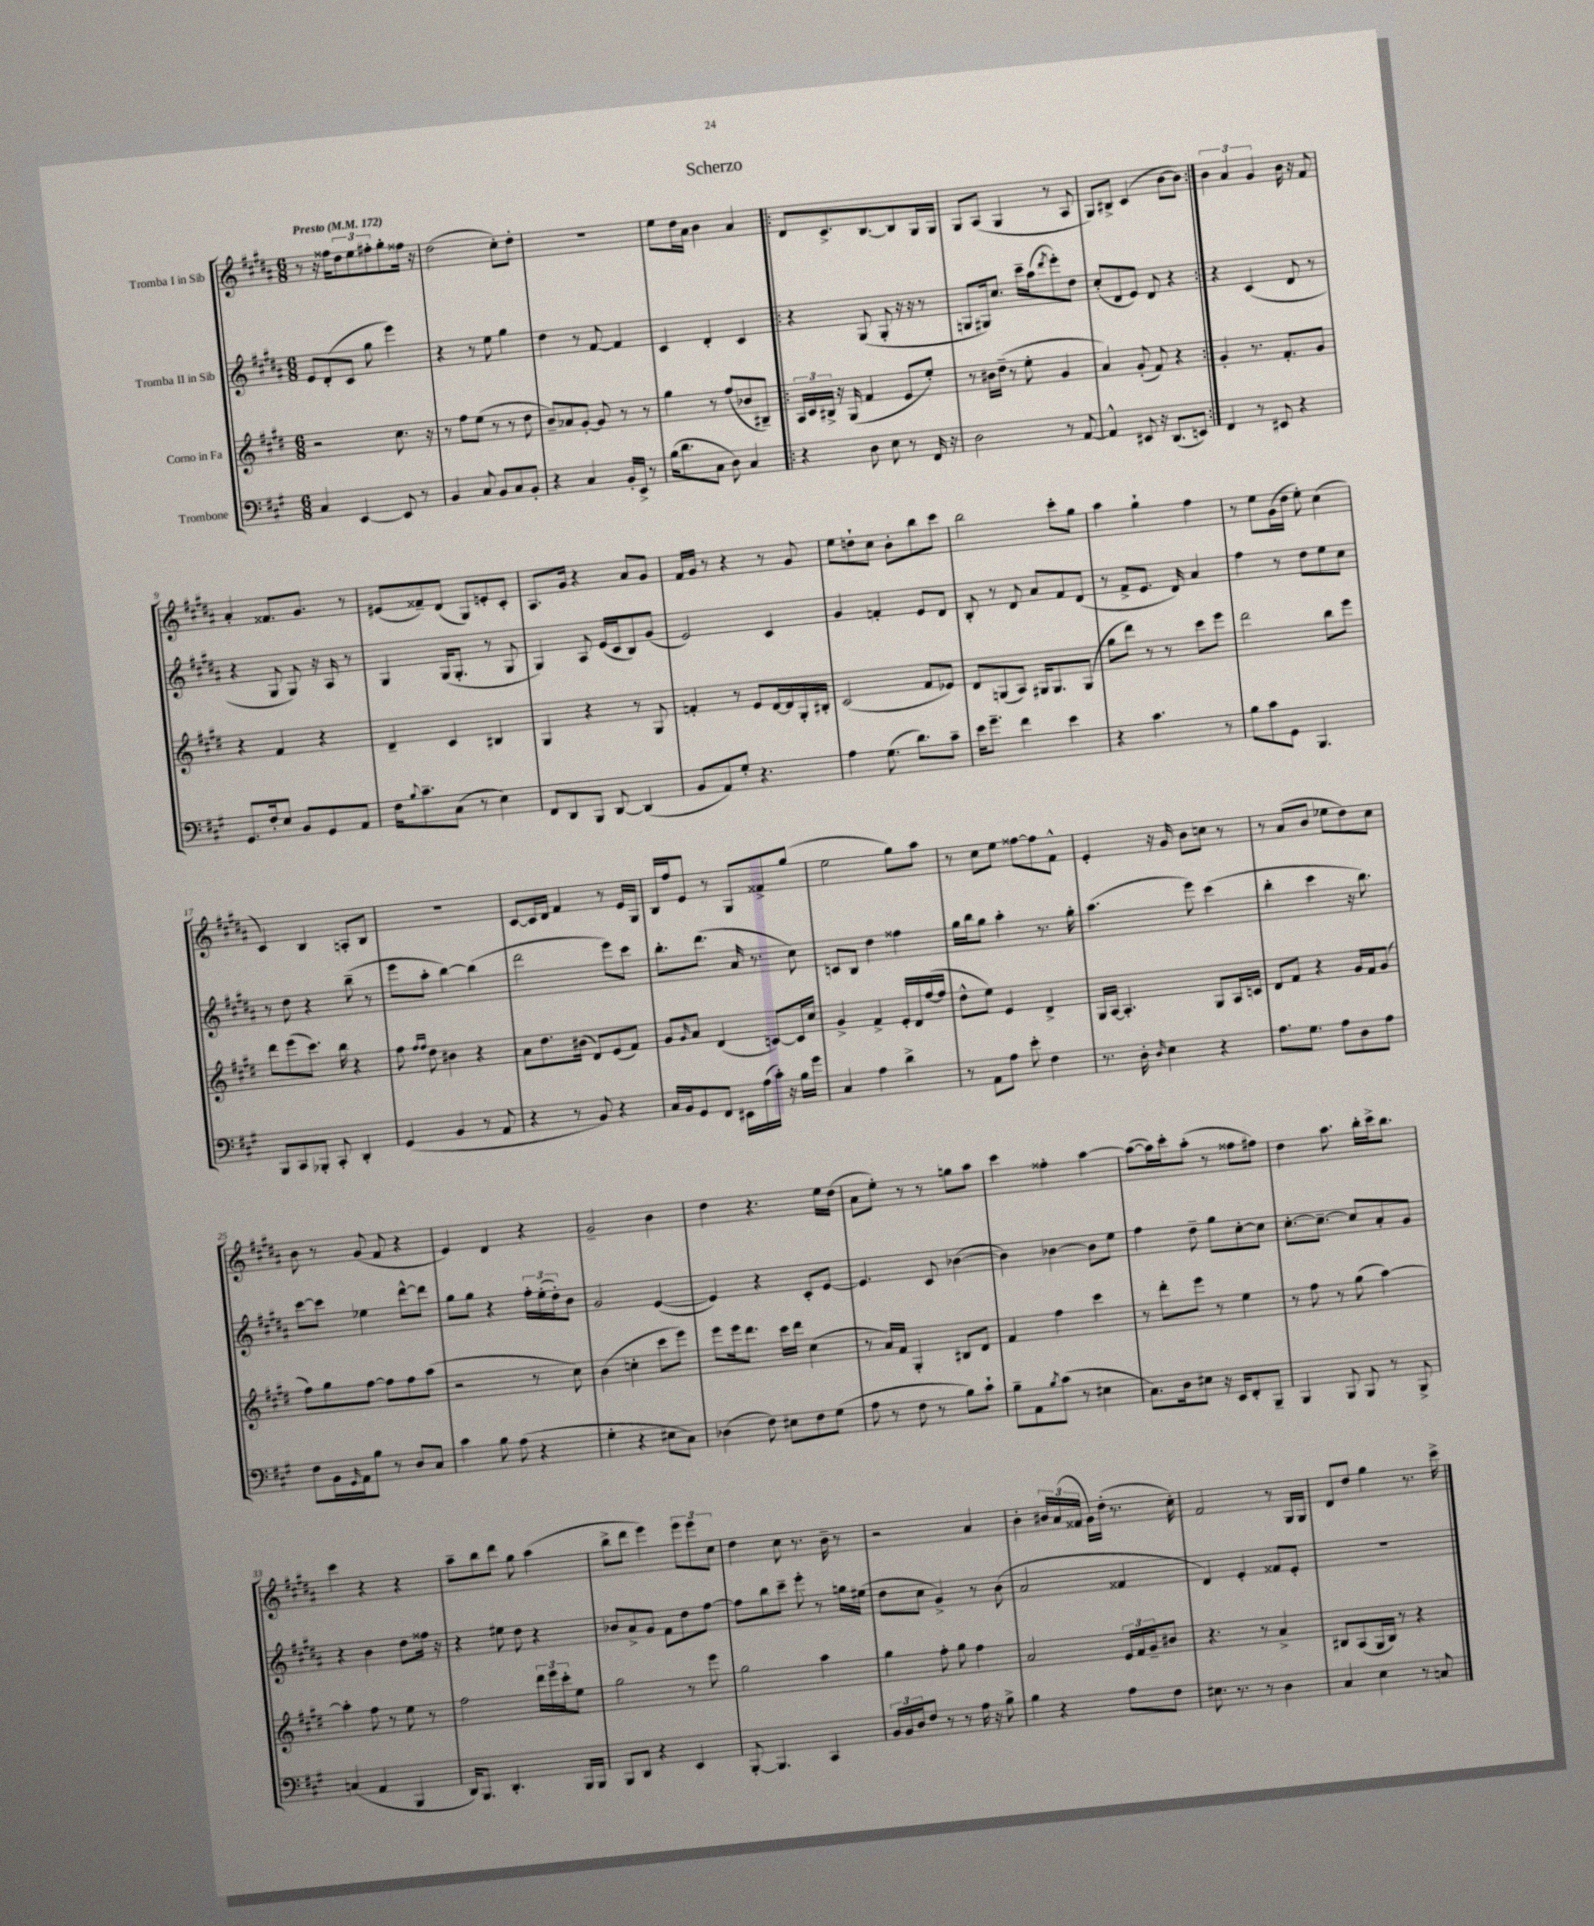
\header { title = "Scherzo" }
<<
\new StaffGroup <<
\new Staff = "s0" \with { instrumentName = "Tromba I in Sib" } {
    \clef treble \key b \major \numericTimeSignature \time 6/8 \tempo "Presto" 4 = 172
    r8 r16 fisis''16 \tuplet 3/2 { dis''8 e''8 fis''8-. } gis''8-. fisis''16 r16 |
    dis''2( cis''8-.) dis''8-. |
    R2. |
    e''8 dis''16 ais'16 b'4 ais'4 |
    \repeat volta 2 { dis'8 cis'8.-> b8.~ b8 gis16 gis16 |
    gis8 ais8( gis4 r8 ais8 |
    gis8) bis8-> cis'4( b'8~ b'8) | }
    \tuplet 3/2 { b'4 ais'4 gis'4 } b'16 r16 fis'8 |
    ais'4-. fisis'8. gis'8. r8 |
    eis'8( fisis'8--) dis'8( gis8) e'8-. cis'8-. |
    ais8. gis'16 r4 ais'8 gis'8 |
    fis'16 gis'16 r8 r4 r8 gis'8 |
    e''8 d''8-! cis''8 b'8-. b''8 cis'''8 |
    b''2 cis'''8-. gis''8 |
    ais''4 gis''4-! fis''4 |
    r8 e''8 gis'16( dis''16 e''8-.) cis''4( |
    cis'4) b4 a8-. b8 |
    R2. |
    cis'8~ cis'16 dis'16 fis'4 r8 e'16 gis16 |
    b16 fis''16 e'8 r8 gis8 fisis'8-> gis''8( |
    e''2 gis''8) ais''8 |
    r8 cis''8 e''8 fisis''8~ fisis''8 fis'8-^ |
    e'4-. r16 gis'16 b'8 c''8 r8 |
    r8 ais'8( b'8 ees''8 dis''8) cis''8 |
    b'8 r8 gis'8( fis'8 r4 |
    e'4) dis'4 r4 |
    gis'2-- b'4 |
    dis''4 r4. e''16 dis''16( |
    ais'8 e''8-.) r8 r8 g''8 ais''8 |
    cis'''4 fisis''4-. ais''4~ |
    ais''8~( ais''16) cis'''16-. ais''8-.( r8 fisis''8 fis''8) |
    dis''4 ais''8. b''16-. cis'''16-> b''8. |
    cis'''4 r4 r4 |
    ais''8-- b''8 dis'''8 gis''8 ais''4( |
    b''8-> dis'''8 e'''4) \tuplet 3/2 { e'''8 e'''8 cis''8 } |
    dis''4 cis''8 r8. b'16-- r8 |
    r2 ais'4 |
    b'4-. \tuplet 3/2 { bis'16 ais'16( fisis'16 } gis'16) dis''16-.( r8. cis''16-.) |
    fis'2 r8 gis16 gis16 |
    dis'8 dis''8 gis''4 r8. cis'''16-> \bar "|." |
}
\new Staff = "s1" \with { instrumentName = "Tromba II in Sib" } {
    \clef treble \key b \major \numericTimeSignature \time 6/8
    e'8 dis'8-.( cis'8 gis''8 e'''4) |
    r4 r8 e''8 gis''4 |
    dis''4 r8 fis'8~ fis'4 |
    cis'4 dis'4-. cis'4 |
    \repeat volta 2 { r4 gis8( gis8-. r16 r16 r8 |
    g8 gis16) cis''8. cis'''16-- ais''16( \acciaccatura { dis'''8 } e'''8-.) dis''8 |
    cis''8-.( dis'8 e'8) dis'8 r4 | }
    r4 cis'4( dis'8 r8 |
    r4 gis8 gis8) r16 ais16 r8 |
    gis4 gis16( gis8.-. r8 gis8 |
    gis4) ais8 e'16( cis'16 b8) gis'8( |
    e'2) cis'4 |
    gis'4 f'4-. e'8 dis'8 |
    b8-. r8 dis'8 ais'8 fis'8 dis'8( |
    r8 fis'8-> e'8. dis'16) ais'4 |
    fis''4 r8 dis''8 e''8 cis''8 |
    r8 dis''8 r4 b''8--( r8 |
    e'''8 ais''8-. b''4~) b''4( |
    dis'''2 e'''8) cis'''8 |
    b''8.-. dis'''8.( ais'16 r8. cis''8) |
    c'8 b8 dis''4 fisis''4 |
    gis''16 b''16 gis''8 ais''4-. r8. gis''16-. |
    ais''4.( e'''8) cis'''4( |
    b''4-. cis'''4 r16 b''8.) |
    cis'''8~ cis'''8 ees''4 dis'''8~-^ dis'''8 |
    gis''8 gis''8 r4 \tuplet 3/2 { fis''16-. e''16-.( dis''16-.) } b'8 |
    gis'2 e'4~( |
    e'4) r4 cis'8-. e'8~ |
    e'4. cis'8 bes'4~( |
    bes'4) bes'4~ bes'8 e''8 |
    fis''4 dis''8-- gis''8 cis''8~-. cis''8 |
    cis''8.~-. cis''8.~-- cis''8 ais'8-. gis'8 |
    r4 b'4 dis''8 fisis''16 r16 |
    r4 eis''8 dis''8 r4 |
    bes'8 ais'8-> gis'8 fis'8 dis''8 fis''8~ |
    fis''8 b''8 cis'''8-- e'''8-. r8 g''16 eis''16( |
    dis''8 cis''8 gis'4->) r8 b'8( |
    ais'2 fisis'4 |
    dis'4) e'4-. fisis'8 e'8-. |
    R2. \bar "|." |
}
\new Staff = "s2" \with { instrumentName = "Corno in Fa" } {
    \clef treble \key e \major \numericTimeSignature \time 6/8
    r2 cis''8. r16 |
    r8 fis''8 e''8( r8 r8 dis''8 |
    b'8--) aes'8 gis'8~-. gis'8 r8 r8 |
    gis''4 r8 fis''8( bes'8 bis8--) |
    \repeat volta 2 { \tuplet 3/2 { a16 cis'16 bis16-> } r16 gis16( fis'4 e'8 e''8-.) |
    r8 bis'16 dis''16--( r8 e''8-. gis'4 |
    a'4) gis'8-.( fis'8) r4 | }
    gis'4-. r8. fis'8.-. gis'8 |
    r4 fis'4 r4 |
    dis'4-- cis'4 bis4 |
    gis4 r4 r8 gis8 |
    f'4-. r8 e'8 dis'16~ dis'16 gis16-. bis16-. |
    cis'2( fis'8 ees'8) |
    dis'8 g8( a8) gis16 gis8. gis8( |
    gis''8 dis'''8) r8 r8 cis'''8 e'''8 |
    dis'''2 b''8 e'''8 |
    dis'''8 e'''8( cis'''8.) b''16 r4 |
    fis''8 \grace { fis''16 fis''16 } dis''8 bis'4 r4 |
    a'8 dis''8. bis'16( dis'8) e'8( fis'8) |
    gis'8 \grace { gis'16 } a'8 dis'4( c'8~) c'16 cis''16 |
    gis'4-> fis'4-> e'16-. dis'16 fis''16~( fis''16 |
    dis''8-^ e''8) e'4 dis'4-> |
    gis16 a16~ a4.-. gis8 a16 c'16 |
    dis'8 fis'8 r4 gis'16 fis'16 gis'8( |
    fis''8) gis''8 fis''8~ fis''8 fis''8 a''8( |
    r2 r8 cis''8) |
    b'4( c''4-. cis'''8 e'''8) |
    e'''8 e'''16 dis'''8. cis'''16 dis'''16 cis''4( |
    r8 a'16) fis'16 gis4-. bis8 dis'8 |
    fis'4 fis''4 cis'''4 |
    r8 dis'''8-. e'''8 r8 e''4 |
    r8 fis''8 r8 gis''8( a''4~) |
    a''4-. fis''8 r8 e''8 r8 |
    fis''2 \tuplet 3/2 { dis'''16 e'''16 cis'''16-. } e''8 |
    gis''2 r8 e'''8 |
    gis''2 a''4 |
    gis''4 fis''8-. gis''8 fis''4 |
    a'2 \tuplet 3/2 { e'16 fis'16 gis'16-- } bis'8 |
    r4. r8 a'4-> |
    bis8 a8( gis16 bis16) r8 r4 \bar "|." |
}
\new Staff = "s3" \with { instrumentName = "Trombone" } {
    \clef bass \key a \major \numericTimeSignature \time 6/8
    cis4 e,4~ e,8 r8 |
    b,4 cis8 b,8 cis8 b,8-. |
    r4 cis4 b,16-. e,16-> r8 |
    b16( d'8. cis8 d8) cis4 |
    \repeat volta 2 { r4 d8 e8 r8 fis,16 r16 |
    d2 r8 a,8~ |
    a,4-^ eis,8 r16 d,8.( e,8) | }
    fis,4 r8 eis,8 r4 |
    gis,8. fis16-. e8 b,8 gis,8 a,8 |
    fis16 \appoggiatura { b8 } cis'8.-- cis8( r8 e4) |
    fis,8 d,8 b,,8 d,8~ d,4( |
    b,8 a,8) gis8-. r4. |
    a4 gis8.( d'8.) cis'8-- |
    e'16 gis'8.-- fis'4 e'4 |
    r4 cis'4. r8 |
    b8 cis'8 gis,8 b,,4. |
    b,,8 cis,8 bes,,8-. cis,8-. d,4-. |
    gis,4( b,4 r8 a,8 |
    r4 r8 b,8) r4 |
    cis16 b,16 gis,8 fis,8 eis,16 a16( cis'16-.) r16 b16 gis'16 |
    cis4 a4 d'4-> |
    r8 a,8 a8 e'8-. fis4 |
    r8. d16-. \grace { d16 } e4 r4 |
    a8. gis8. a8 d8 a8 |
    fis8 b,16 \grace { gis,16 } a,16 b8 r8 d8 cis8 |
    cis'4 b8 a8( r4 |
    gis4-. r4 eis8 cis8) |
    des4( fis8) eis8 fis8 gis8( |
    a8 r8 fis8 r8 b8) cis'8-! |
    b8-- a,8 \acciaccatura { b8 } cis'8( r8 eis4 |
    cis8.) d16 eis8 r16 e,16 fis,8-. b,,8-- |
    b,,4 b,,8 b,,8 r8 b,,8-> |
    c4( a,4 b,,4 |
    d,16) b,,8. d,4.-. b,,16 b,,16 |
    b,,8 d,8 r4 e,4 |
    b,,8~-. b,,4. cis,4 |
    \tuplet 3/2 { b,16 b,16 d16 } fis8 r8 r8 a16 r16 b8-> |
    b4 r4 a8 fis8 |
    eis8. r8. r8 d4 |
    cis4 e4 r8 c8 \bar "|." |
}
>>
>>
